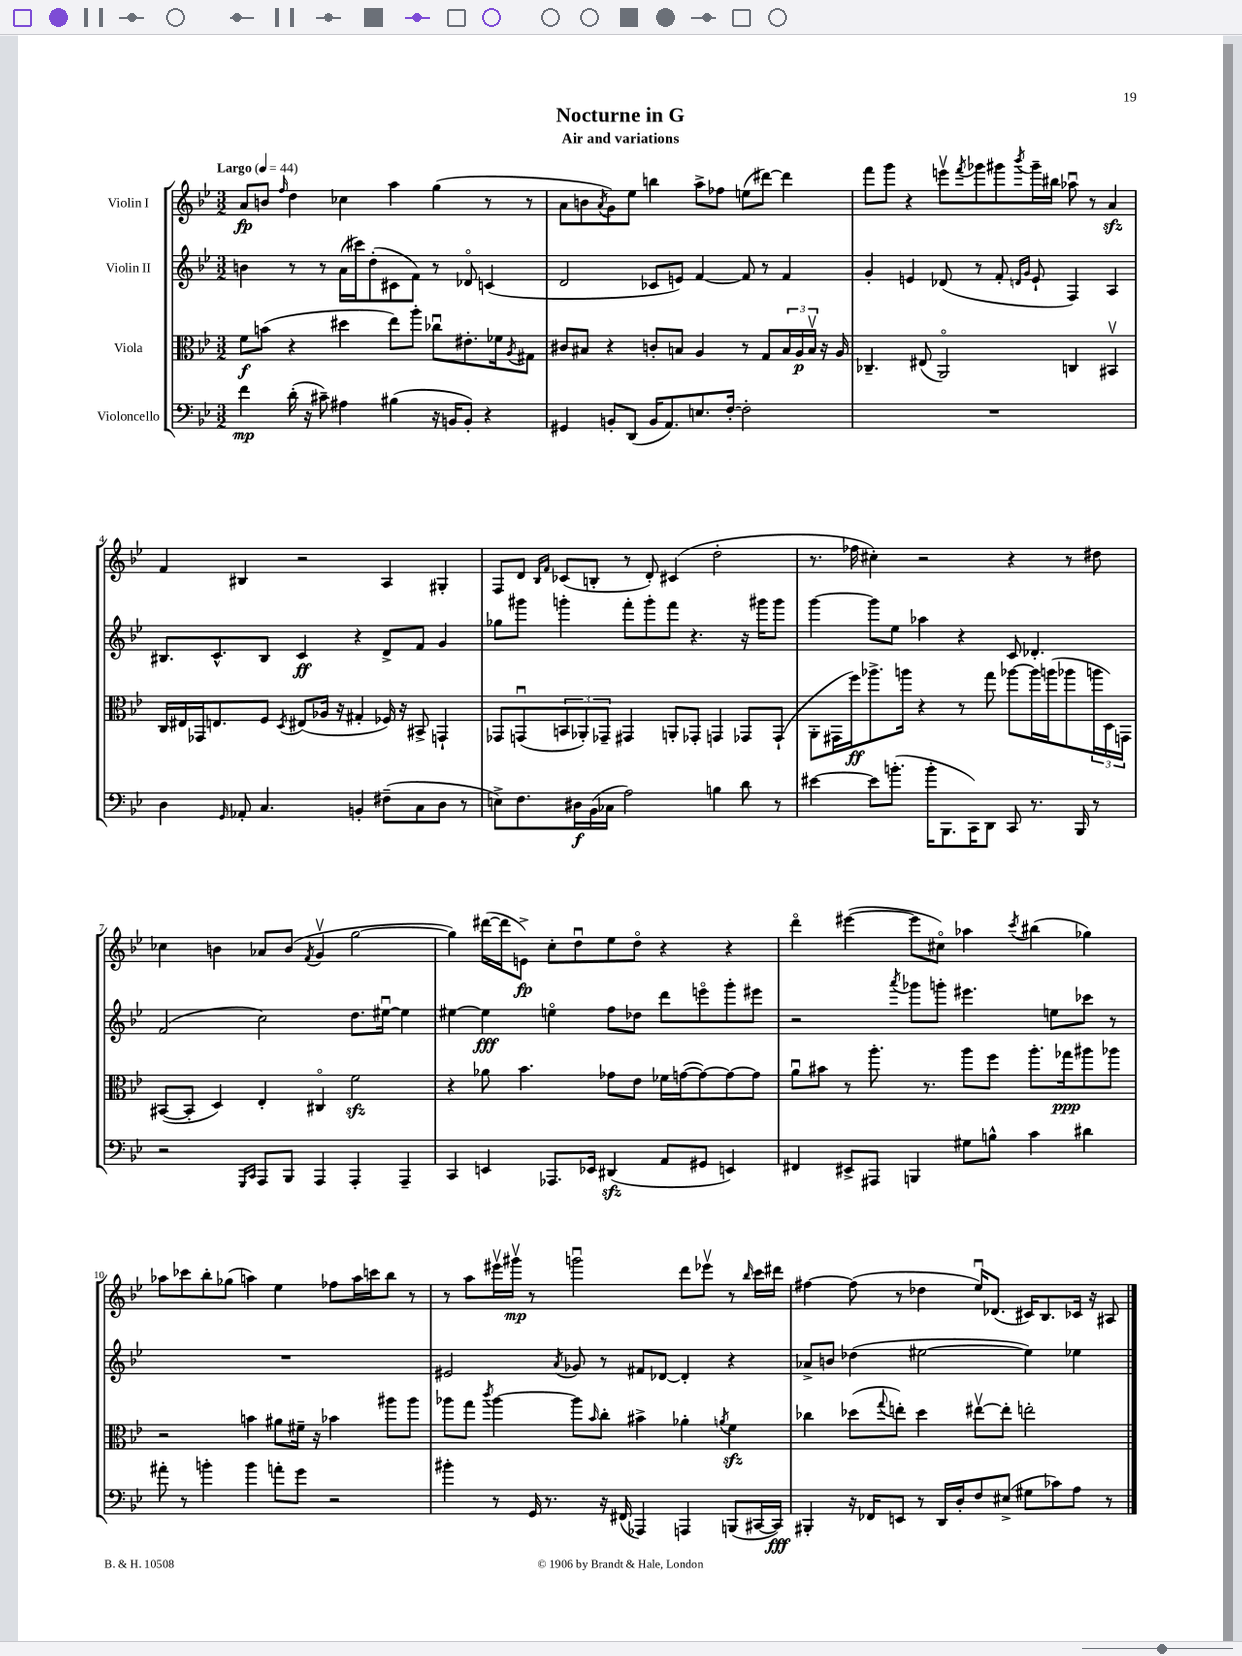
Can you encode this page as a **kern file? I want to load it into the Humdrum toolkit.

**kern	**kern	**kern	**kern
*staff4	*staff3	*staff2	*staff1
*clefF4	*clefC3	*clefG2	*clefG2
*k[b-e-]	*k[b-e-]	*k[b-e-]	*k[b-e-]
*M3/2	*M3/2	*M3/2	*M3/2
*MM44	*MM44	*MM44	*MM44
4f	8f	4b	8a
.	(8b	.	8b
.	.	.	16qqff
(16d'	4r	8r	4dd
16r	.	.	.
8c#~)	.	8r	.
4A#	4dd#	(16a	4cc-
.	.	16ccc#)	.
.	.	(8dd'	.
(4B#	8ee-)	8c#	4aa
.	8aa'	8f)	.
16r	8cc-u	8r	(4gg
16BB	.	.	.
8BB')	8.e#'	8d-o	.
4r	.	(4c	8r
.	16f-	.	.
.	8qA	.	.
.	8G#	.	8r
=	=	=	=
4GG#	8c#	2d	8a
.	8B#	.	8b
.	.	.	8qa
8BB'	4r	.	8g)
(8DD	.	.	8ee-
16BB	8c'	8c-	4bb
8.AA)	.	.	.
.	8B	8e)	.
8.E	4A	[4f	8aa^
.	.	.	8ff-
[16F'	.	.	.
2F']	8r	8f]	(8ee
.	8G	8r	[8ddd#)
.	24B	4f	4ddd#]
.	24A	.	.
.	24Bv	.	.
.	16r	.	.
.	16A	.	.
=	=	=	=
1.r	4.C-~	4g'	8fff
.	.	.	8ggg
.	.	4e	4r
.	(8E#	.	.
.	2AAo)	(8d-	8eeev
.	.	.	8qfff
.	.	8r	8ggg-
.	.	8f'	8ggg#
.	.	16qqd	.
.	.	16qqg	8qbbb-
.	.	8e`	16ggg#~
.	.	.	16bb#
.	4C	4F)	8aa-u
.	.	.	8r
.	4BB#v	4A	4a
=	=	=	=
4D	16C	8.B#	4f
.	16E#	.	.
.	16GG-	.	.
.	8.E	8.c^^	.
16qqGG	.	.	.
8AA-'	.	.	4B#
4.C	8F	8B#	.
.	8qD	.	.
.	(8E#	4c	2r
.	16A-	.	.
.	16r	.	.
4BB'	4G#'	4r	.
(8F#~	16F-)	8d^	4A
.	16r	.	.
8C	8BB#^	8f	.
8D	4GG`	4g	4G#'
8r	.	.	.
=	=	=	=
8E^)	8GG-	8gg-	8F
8.F	(8GGu	8ggg#	8d
.	.	.	16qqB-
.	.	.	16qqf
.	12BB	4ggg'	(8c-
16D#	.	.	.
.	12AA-')	.	.
(16BB-	.	.	8B'
.	12GG-~	.	.
16C-	.	.	.
2A)	4GG#	8fff'	8r
.	.	8ggg'	8d')
.	8AA'	8fff	(4c#
.	8GG-'	4.r	.
4B	4GG	.	2dd'
8d	8GG-	16r	.
.	.	16ggg#	.
8r	(8GG-`	8ggg#	.
=	=	=	=
[4e#	8AA'	[4ggg	8.r
.	16GG#	.	.
.	16ff)	.	16ff-
8e#]	8.aa-^	8ggg]	4cc#')
(8.b'	.	8ee-	.
.	16aa	.	.
.	4r	4aa-	2r
16b'	.	.	.
8.BBB-	.	.	.
.	8r	4r	.
16CC)	.	.	.
8DD	8gg	.	.
8CC	[8aa-	8c	4r
8.r	16aa-]	4.d-'	.
.	(16aa	.	.
.	8aa-	.	8r
16BBB-	.	.	.
8r	24aa	.	8dd#
.	24D)	.	.
.	24GG	.	.
=	=	=	=
2r	([8BB#	(2f	4cc-
.	8BB#']	.	.
.	4D)	.	4b
16qqGGG	.	.	.
16qqCC	.	.	.
8AAA	4E-'	2cc)	8a-
8BBB-	.	.	(8b
.	.	.	8qf
4AAA	4C#o	.	4gv
4AAA'	2f	8.dd	[2gg
.	.	[16ee#u	.
4AAA~	.	4ee#]	.
=	=	=	=
4CC	4r	[4ee#	4gg])
4EE	8a-	4ee#]	([16ddd#
.	.	.	16ddd#]
.	4.b-	.	8e^)
8.AAA-	.	4eeo	8cc'
.	.	.	8ddu
16EE-	.	.	.
(4DD#	8g-	8ff	8ee-
.	8e-	8dd-	8ddo
8AA	16f-	8ddd	4r
.	([16g	.	.
8GG#	8g_)	8eeeo	.
4EE)	8g_	8ggg'	4r
.	8g]	8eee#	.
=	=	=	=
4FF#	8au	2r	4dddo
.	8b#	.	.
8EE#^	8r	.	([4eee#
8AAA#	8.aa'	.	.
.	.	8qaaa	.
4BBB	.	8ggg-	8eee#]
.	8.r	.	.
.	.	8ggg'	8cc#o)
8G#	8aa	4.eee#	4aa-
8B^^	8ff	.	.
.	.	.	8qccc
4c	8.aa'	.	(4bb#
.	.	8ee	.
.	16gg-	.	.
4d#	8aa#	8ccc-	4gg-)
.	8aa-	8r	.
=	=	=	=
8a#'	2r	1.r	8aa-
8r	.	.	8ccc-
4b'	.	.	8bb-'
.	.	.	(8gg-
4b	4b	.	4aa)
8a'	8a#	.	4ee-
8g	16f#~	.	.
.	16r	.	.
2r	4b-	.	8ff-
.	.	.	16aa
.	.	.	16ccc
.	8aa#	.	8bb-
.	8aa#	.	8r
=	=	=	=
4b#'	8aa-	2e#	8r
.	8gg	.	8aa
.	8qccc	.	.
8r	[4aa-	.	16eee#v
.	.	.	16ggg#v
16GG	.	.	8r
8.r	.	.	.
.	.	8qa	.
.	8aa-]	8g-	2gggu
.	16qqb-	.	.
16r	8cc'	8r	.
(16FF#	.	.	.
4AAA-)	4b#^	8f#	.
.	.	[8d-	.
4AAA	4a-'	4d-']	8ddd
.	.	.	8eee-v
.	8qa	.	.
(8BBB	4f	4r	8r
.	.	.	16qqbb-
[16CC#	.	.	16ccc
16CC#])	.	.	16ddd#
=	=	=	=
4BBB#'	4cc-	8a-^	[4ff#
.	.	8b	.
16r	(8dd-	(4dd-	(8ff#]
16FF-	.	.	.
.	8qqgg	.	.
8EE	8ee')	.	8r
8r	4dd-	[2ee#	4dd-
16DD	.	.	.
16D'	.	.	.
8F	[8ee#v	.	16ee-u)
.	.	.	(8.d-
(8E#^	8ee#']	.	.
8G#	2ee'	4ee#])	16c#)
.	.	.	8.B-
8c-)	.	.	.
8A	.	4ee-	16c-
.	.	.	16r
8r	.	.	8A#
==	==	==	==
*-	*-	*-	*-
